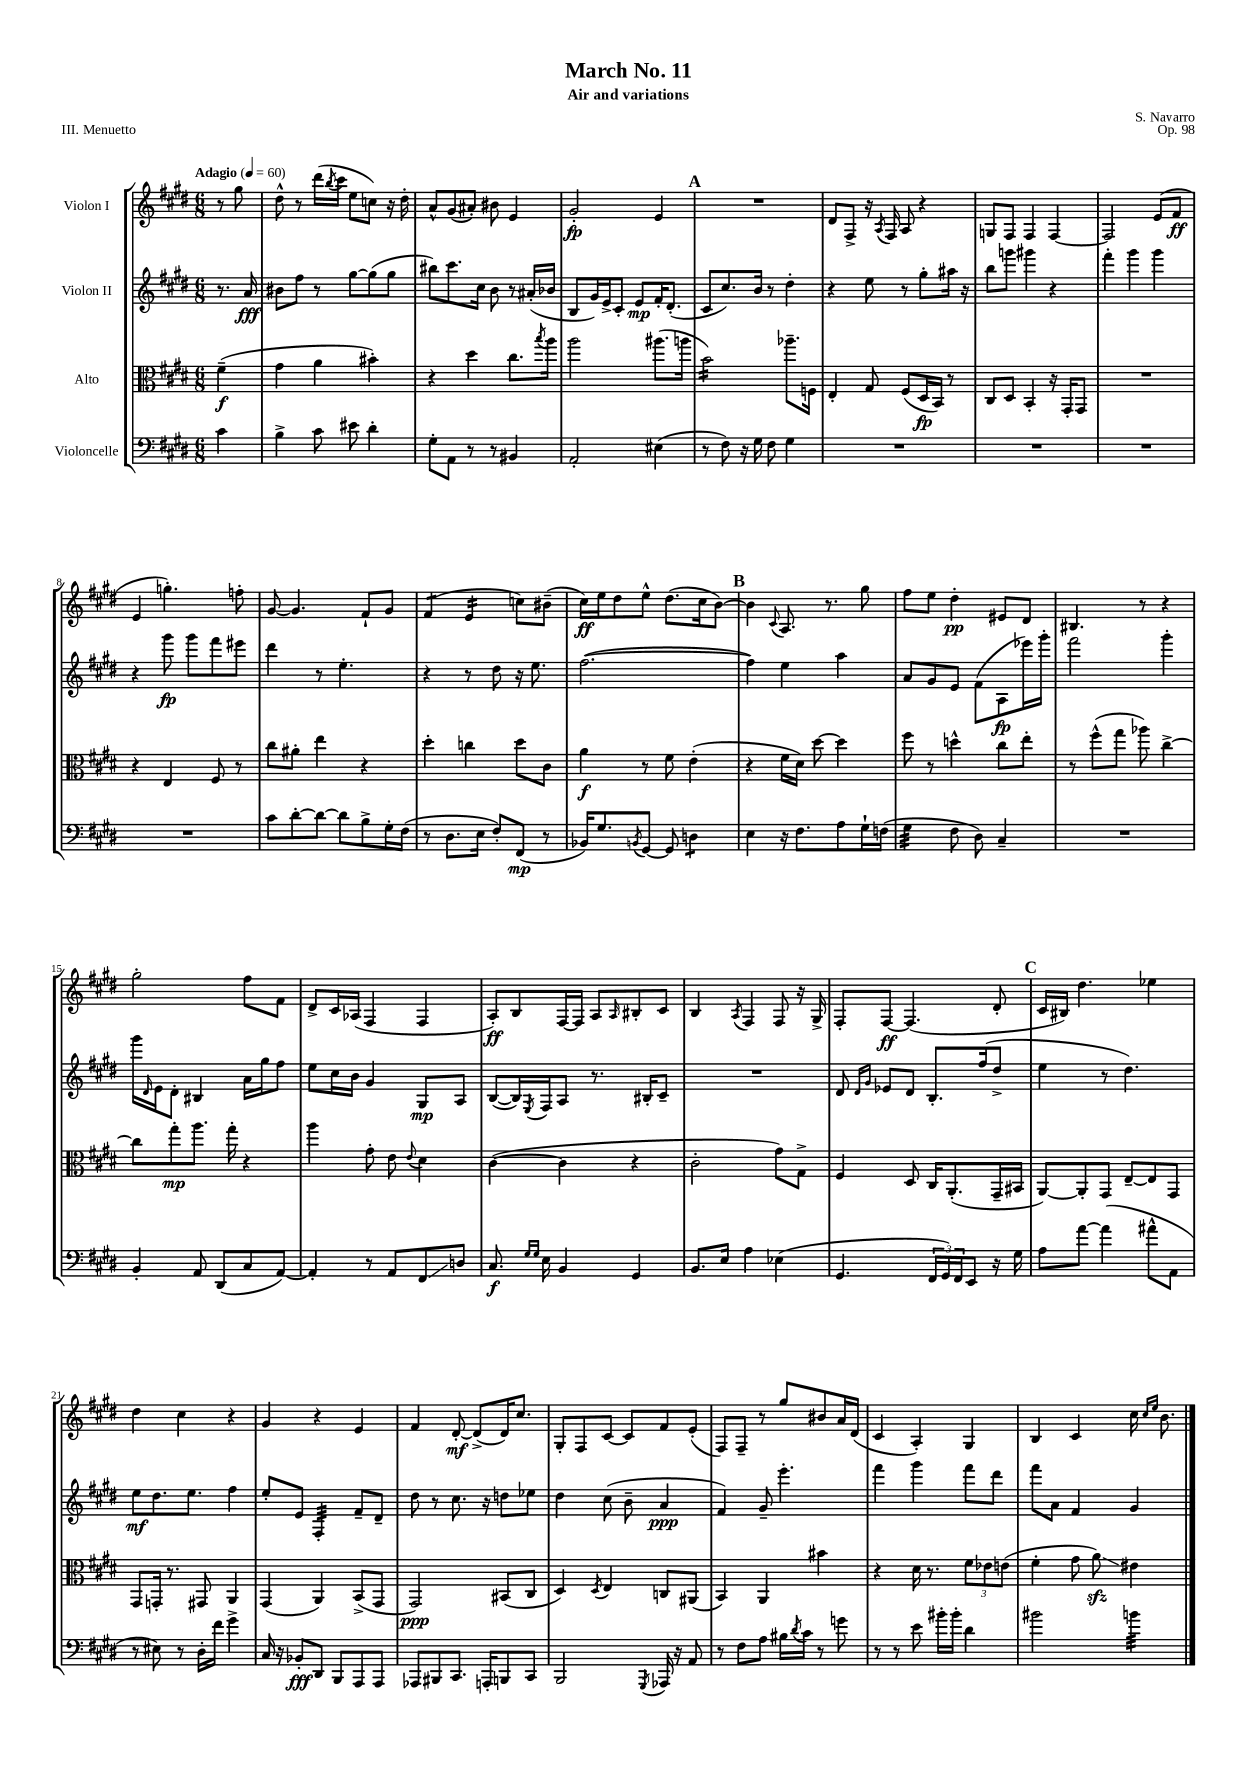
\header { title = "March No. 11" composer = "S. Navarro" subtitle = "Air and variations" opus = "Op. 98" piece = "III. Menuetto" }
<<
\new StaffGroup <<
\new Staff = "s0" \with { instrumentName = "Violon I" } {
    \clef treble \key e \major \numericTimeSignature \time 6/8 \partial 4 \tempo "Adagio" 4 = 60
    r8 gis''8 |
    dis''8-^ r8 dis'''16( \acciaccatura { b''8 } cis'''16 e''8 c''8) r16 dis''16-. |
    a'8-^ gis'8( ais'8-.) bis'8 e'4 |
    gis'2-.\fp e'4 |
    \mark \markup { \bold "A" } R2. |
    dis'8 fis8-> r16 \acciaccatura { a8 } fis16 a8 r4 |
    g8 fis8 fis4 fis4~ |
    fis2 e'8( fis'8\ff |
    e'4 g''4.-.) f''8-. |
    gis'8~ gis'4. fis'8-! gis'8 |
    fis'4:8( e'4:16 c''8) bis'8--( |
    cis''16\ff) e''16 dis''8 e''8-^ dis''8.( cis''16 b'8~) |
    \mark \markup { \bold "B" } b'4 \appoggiatura { cis'8 } a8. r8. gis''8 |
    fis''8 e''8 dis''4-.\pp eis'8 dis'8 |
    bis4. r8 r4 |
    gis''2-. fis''8 fis'8 |
    dis'8-> cis'16 aes16( fis4 fis4 |
    a8-.\ff) b8 fis16~ fis16 a8 \grace { a16 } bis8-. cis'8 |
    b4 \acciaccatura { a8 } fis4 fis8 r16 gis16-> |
    fis8-. fis8~\ff fis4.( dis'8-. |
    \mark \markup { \bold "C" } cis'16 bis16) dis''4. ees''4 |
    dis''4 cis''4 r4 |
    gis'4 r4 e'4 |
    fis'4 dis'8~-.\mf dis'8->( dis'16) cis''8. |
    gis8-. fis8 cis'8~ cis'8 fis'8 e'8-.( |
    fis8) fis8-- r8 gis''8 bis'8 a'16 dis'16( |
    cis'4 a4-.) gis4 |
    b4 cis'4 cis''16 \grace { cis''16 e''16 } b'8. \bar "|." |
}
\new Staff = "s1" \with { instrumentName = "Violon II" } {
    \clef treble \key e \major \numericTimeSignature \time 6/8 \partial 4
    r8. a'16\fff |
    bis'8 fis''8 r8 gis''8~ gis''8( gis''8 |
    bis''8) cis'''8. cis''16 b'8 r8 ais'16-.( bes'16 |
    b8 gis'16) e'16-> cis'8-. e'8\mp fis'16-. dis'8.-.( |
    \mark \markup { \bold "A" } cis'8 cis''8.) b'16 r8 dis''4-. |
    r4 e''8 r8 gis''8-. ais''16 r16 |
    b''8 g'''8 gis'''4 r4 |
    fis'''4-. gis'''4 gis'''4 |
    r4 gis'''8\fp gis'''8 fis'''8 eis'''8 |
    dis'''4 r8 e''4.-. |
    r4 r8 dis''8 r16 e''8. |
    fis''2.~( |
    \mark \markup { \bold "B" } fis''4) e''4 a''4 |
    a'8 gis'8 e'8 fis'8( a8\fp ees'''16) gis'''16-. |
    fis'''2 gis'''4-. |
    gis'''16 \grace { dis'16 } e'16 dis'8-. bis4 a'16 gis''16 fis''8 |
    e''8 cis''16 b'16 gis'4 gis8\mp a8 |
    b8~( b16) \acciaccatura { e8 } fis16 a8 r8. bis16-. cis'8-- |
    R2. |
    dis'8 \grace { dis'16 gis'16 } ees'8 dis'8 b8.-. fis''16( dis''8-> |
    \mark \markup { \bold "C" } e''4 r8 dis''4.) |
    e''8\mf dis''8. e''8. fis''4 |
    e''8-. e'8 fis4:32-. fis'8-- dis'8-- |
    dis''8 r8 cis''8. r16 d''8 ees''8 |
    dis''4 cis''8( b'8-- a'4\ppp |
    fis'4) gis'8-- e'''4.-. |
    fis'''4 gis'''4 fis'''8 dis'''8 |
    fis'''8 a'8 fis'4 gis'4 \bar "|." |
}
\new Staff = "s2" \with { instrumentName = "Alto" } {
    \clef alto \key e \major \numericTimeSignature \time 6/8 \partial 4
    fis'4--\f( |
    gis'4 a'4 bis'4-.) |
    r4 dis''4 cis''8. \acciaccatura { b''8 } a''16 |
    a''2 ais''8.( a''16 |
    \mark \markup { \bold "A" } b'2:16) aes''8.-- f16 |
    e4-. gis8 fis8( dis16\fp b,16) r8 |
    cis8 dis8 b,4-. r16 gis,16-. gis,8 |
    R2. |
    r4 e4 fis8 r8 |
    cis''8 ais'8-. e''4 r4 |
    dis''4-. c''4 dis''8 cis'8 |
    a'4\f r8 fis'8 e'4-.( |
    \mark \markup { \bold "B" } r4 fis'16 dis'16) dis''8~ dis''4 |
    fis''8 r8 d''4-^ cis''8 e''8-. |
    r8 fis''8-^( gis''8 aes''8) cis''4~-> |
    cis''8 gis''8-.\mp a''8. gis''16-. r4 |
    a''4 gis'8-. e'8 \appoggiatura { e'8 } dis'4 |
    cis'4~( cis'4 r4 |
    cis'2-. gis'8) gis8-> |
    fis4 dis8 cis16 a,8.-.( gis,16-- bis,16 |
    \mark \markup { \bold "C" } a,8~) a,8-. gis,8 e8~-- e8 gis,8 |
    gis,8 g,16-. r8. gis,8 a,4 |
    gis,4( a,4) b,8->( gis,8 |
    gis,2\ppp) bis,8( cis8 |
    dis4) \acciaccatura { dis8 } e4 c8 ais,8( |
    b,4) a,4 bis'4 |
    r4 dis'16 r8. \tuplet 3/2 { fis'8 ees'8 e'8( } |
    fis'4-. gis'8 a'8\glissando\sfz) eis'4 \bar "|." |
}
\new Staff = "s3" \with { instrumentName = "Violoncelle" } {
    \clef bass \key e \major \numericTimeSignature \time 6/8 \partial 4
    cis'4 |
    b4-> cis'8 eis'8 dis'4-. |
    gis8-. a,8 r8 r8 bis,4 |
    a,2-. eis4( |
    \mark \markup { \bold "A" } r8 fis8) r16 gis16 fis8 gis4 |
    R2. |
    R2. |
    R2. |
    R2. |
    cis'8 dis'8~-. dis'8~ dis'8 b8-> gis16-. fis16( |
    r8 dis8. e16 fis8-.) fis,8\mp( r8 |
    bes,16) gis8. \acciaccatura { b,8 } gis,8~ gis,8 d4:8 |
    \mark \markup { \bold "B" } e4 r16 fis8. a8 gis16-! f16( |
    gis4:32 fis8 dis8) cis4-- |
    R2. |
    b,4-. a,8 dis,8( cis8 a,8~) |
    a,4-. r8 a,8 fis,8\glissando d8 |
    cis8.\f \grace { gis16 gis16 } e16 b,4 gis,4 |
    b,8. e16 a4 ees4( |
    gis,4. \tuplet 3/2 { fis,16 gis,16) fis,16 } e,8 r16 gis16 |
    \mark \markup { \bold "C" } a8 a'8~ a'4( ais'8-^ a,8 |
    r8 eis8) r8 dis16-. fis'16 gis'4-> |
    cis16 r16 bes,8-.\fff dis,8 b,,8 a,,8 a,,8 |
    aes,,8 bis,,8 cis,8. a,,16-. b,,8 cis,8 |
    b,,2 \acciaccatura { gis,,8 } aes,,16 r16 a,8 |
    r8 fis8 a8 bis16 \acciaccatura { dis'8 } cis'16 r8 g'8 |
    r8 r8 e'8 bis'16-. bis'16-. dis'4 |
    bis'2 b'4:32 \bar "|." |
}
>>
>>
